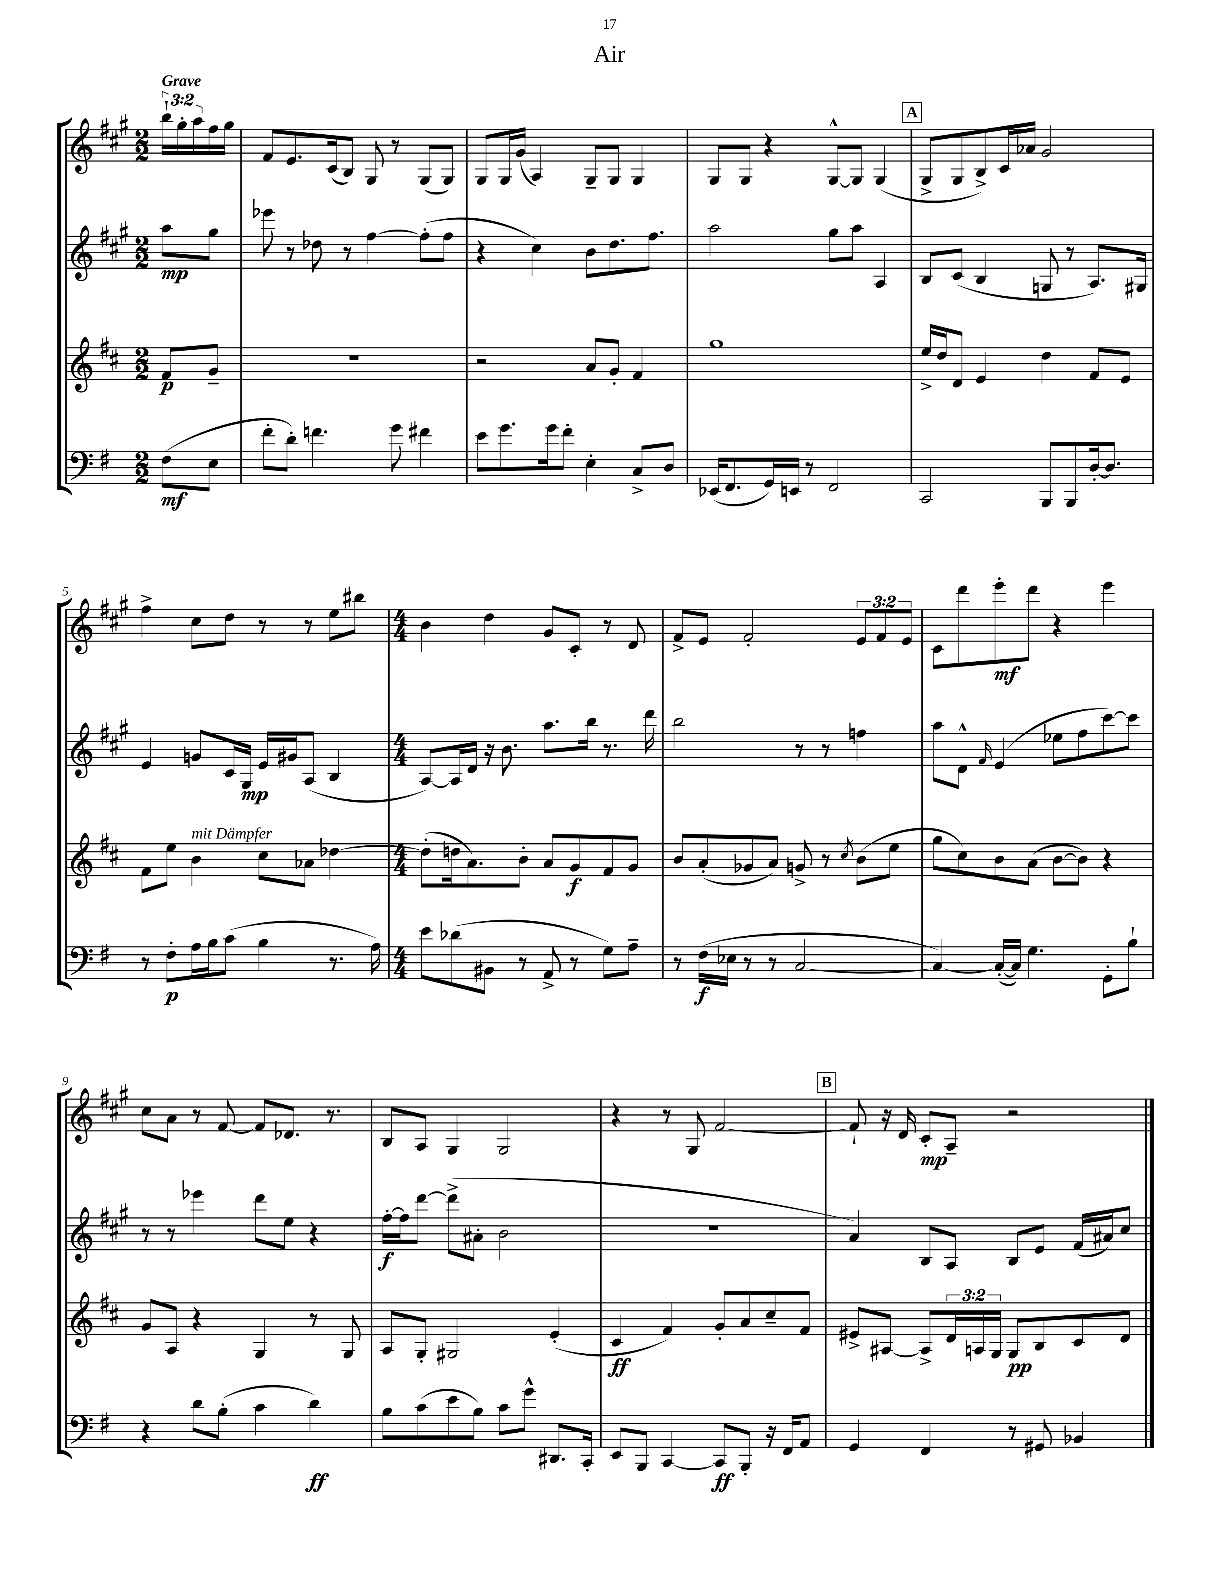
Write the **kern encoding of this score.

**kern	**dynam	**kern	**dynam	**kern	**dynam	**kern	**dynam
*part4	*part4	*part3	*part3	*part2	*part2	*part1	*part1
*staff4	*staff4	*staff3	*staff3	*staff2	*staff2	*staff1	*staff1
*clefF4	*	*clefG2	*	*clefG2	*	*clefG2	*
*k[f#]	*	*k[f#c#]	*	*k[f#c#g#]	*	*k[f#c#g#]	*
*M2/2	*	*M2/2	*	*M2/2	*	*M2/2	*
=	=	=	=	=	=	=	=
!	!	!	!	!	!	!LO:TX:a:B:t=Grave	!
(8F#\L	mf	8f#/L	p	8aa\L	mp	24bb`\LL	.
.	.	.	.	.	.	24gg#'\	.
.	.	.	.	.	.	24aa\	.
8E\J	.	8g~/J	.	8gg#\J	.	16ff#\	.
.	.	.	.	.	.	16gg#\JJ	.
=1	=1	=1	=1	=1	=1	=1	=1
8f#'\L	.	1r	.	8eee-X\	.	8f#/L	.
8d'\J)	.	.	.	8r	.	8.e/	.
4.fn\	.	.	.	8dd-X\	.	.	.
.	.	.	.	.	.	(16c#/k	.
.	.	.	.	8r	.	8B/J)	.
.	.	.	.	[4ff#\	.	8G#/	.
8g\	.	.	.	.	.	8r	.
4f#X\	.	.	.	(8ff#'\L]	.	(8G#/L	.
.	.	.	.	8ff#\J	.	8G#/J)	.
=2	=2	=2	=2	=2	=2	=2	=2
8e\L	.	2r	.	4r	.	8G#/L	.
8.g\	.	.	.	.	.	16G#/L	.
.	.	.	.	.	.	(16g#/JJ	.
.	.	.	.	4cc#\)	.	4A/)	.
16g\k	.	.	.	.	.	.	.
8f#'\J	.	.	.	.	.	.	.
4E'\	.	8a/L	.	8b\L	.	8G#~/L	.
.	.	8g'/J	.	8.dd\	.	8G#/J	.
8C^/L	.	4f#/	.	.	.	4G#/	.
.	.	.	.	8.ff#\J	.	.	.
8D/J	.	.	.	.	.	.	.
=3	=3	=3	=3	=3	=3	=3	=3
(16EE-X/KL	.	1gg	.	2aa\	.	8G#/L	.
8.FF#/	.	.	.	.	.	.	.
.	.	.	.	.	.	8G#/J	.
16GG/L)	.	.	.	.	.	4r	.
16EEn/JJ	.	.	.	.	.	.	.
8r	.	.	.	.	.	.	.
2FF#/	.	.	.	8gg#\L	.	[8G#^^/L	.
.	.	.	.	8aa\J	.	8G#/J]	.
.	.	.	.	4A/	.	(4G#/	.
!!LO:REH:place=s1:t=A
=4	=4	=4	=4	=4	=4	=4	=4
2CC/	.	16ee^/LL	.	8B/L	.	8G#^/L	.
.	.	16dd/J	.	.	.	.	.
.	.	8d/J	.	(8c#/J	.	8G#/	.
.	.	4e/	.	4B/	.	8B^/)	.
.	.	.	.	.	.	16c#/L	.
.	.	.	.	.	.	16a-X/JJ	.
8BBB/L	.	4dd\	.	8Gn/	.	2g#/	.
8BBB/	.	.	.	8r	.	.	.
[16D'/k	.	8f#/L	.	8.A/L)	.	.	.
8.D/J]	.	.	.	.	.	.	.
.	.	8e/J	.	.	.	.	.
.	.	.	.	16G#X/Jk	.	.	.
!!LO:LB:g=z
=5	=5	=5	=5	=5	=5	=5	=5
8r	.	8f#\L	.	4e/	.	4ff#^\	.
8F#'\L	p	8ee\J	.	.	.	.	.
!	!	!LO:TX:a:i:t=mit Dämpfer	!	!	!	!	!
16A\L	.	4b\	.	8gn/L	.	8cc#\L	.
16B\J	.	.	.	.	.	.	.
(8c\J	.	.	.	16c#/L	.	8dd\J	.
.	.	.	.	16G#/JJ	mp	.	.
4B\	.	8cc#\L	.	16e/LL	.	8r	.
.	.	.	.	16g#X/J	.	.	.
.	.	8a-X\J	.	(8A/J	.	8r	.
8.r	.	[4dd-X\	.	4B/	.	8ee\L	.
.	.	.	.	.	.	8bb#X\J	.
16A\)	.	.	.	.	.	.	.
=6	=6	=6	=6	=6	=6	=6	=6
*M4/4	*	*M4/4	*	*M4/4	*	*M4/4	*
8e\L	.	(8dd-'\L]	.	[8A/L)	.	4b\	.
(8d-X\	.	16ddn\k	.	16A/L]	.	.	.
.	.	8.a\)	.	16d/JJ	.	.	.
8BB#X\J	.	.	.	16r	.	4dd\	.
.	.	.	.	8.b\	.	.	.
8r	.	8b'\J	.	.	.	.	.
8AA^/	.	8a/L	.	8.aa\L	.	8g#/L	.
8r	.	8g/	f	.	.	8c#'/J	.
.	.	.	.	16bb\Jk	.	.	.
8G\L)	.	8f#/	.	8.r	.	8r	.
8A~\J	.	8g/J	.	.	.	8d/	.
.	.	.	.	16ddd\	.	.	.
=7	=7	=7	=7	=7	=7	=7	=7
8r	.	8b/L	.	2bb\	.	8f#^/L	.
(16F#\LL	f	(8a'/	.	.	.	8e/J	.
16E-X\JJ	.	.	.	.	.	.	.
8r	.	8g-X/	.	.	.	2f#'/	.
8r	.	8a/J)	.	.	.	.	.
[2C/	.	8gn^/	.	8r	.	.	.
.	.	8r	.	8r	.	.	.
.	.	8qcc#/	.	.	.	.	.
.	.	(8b\L	.	4ffn\	.	12e/L	.
.	.	.	.	.	.	12f#/	.
.	.	8ee\J	.	.	.	.	.
.	.	.	.	.	.	12e/J	.
=8	=8	=8	=8	=8	=8	=8	=8
4C/_)	.	8gg\L	.	8aa\L	.	8c#\L	.
.	.	8cc#\)	.	8d^^\J	.	8ddd\	.
.	.	.	.	16qqf#/	.	.	.
(16C'/LL_	.	8b\	.	(4e/	.	8eee'\	mf
16C/JJ])	.	.	.	.	.	.	.
4.G\	.	(8a\J	.	.	.	8ddd\J	.
.	.	[8b\L	.	8ee-X\L	.	4r	.
.	.	8b\J])	.	8ff#\	.	.	.
8GG'\L	.	4r	.	[8ccc#\)	.	4eee\	.
8B`\J	.	.	.	8ccc#\J]	.	.	.
!!LO:LB:g=z
=9	=9	=9	=9	=9	=9	=9	=9
4r	.	8g/L	.	8r	.	8cc#\L	.
.	.	8A/J	.	8r	.	8a\J	.
8d\L	.	4r	.	4eee-X\	.	8r	.
(8B'\J	.	.	.	.	.	[8f#/	.
4c\	.	4G/	.	8ddd\L	.	8f#/L]	.
.	.	.	.	8ee\J	.	8.d-X/J	.
4d\)	ff	8r	.	4r	.	.	.
.	.	.	.	.	.	8.r	.
.	.	8G/	.	.	.	.	.
=10	=10	=10	=10	=10	=10	=10	=10
8B\L	.	8A/L	.	[16ff#'\LL	f	8B/L	.
.	.	.	.	16ff#\J]	.	.	.
(8c\	.	8G'/J	.	[8ddd\J	.	8A/J	.
8e\	.	2G#X/	.	(8ddd^\L]	.	4G#/	.
8B\J)	.	.	.	8a#X'\J	.	.	.
8c\L	.	.	.	2b\	.	2G#/	.
8g^^\J	.	.	.	.	.	.	.
8.DD#X/L	.	(4e'/	.	.	.	.	.
16CC'/Jk	.	.	.	.	.	.	.
=11	=11	=11	=11	=11	=11	=11	=11
8EE/L	.	4c#/	ff	1r	.	4r	.
8BBB/J	.	.	.	.	.	.	.
[4CC/	.	4f#/)	.	.	.	8r	.
.	.	.	.	.	.	8G#/	.
8CC/L]	ff	8g'/L	.	.	.	[2f#/	.
8BBB'/J	.	8a/	.	.	.	.	.
16r	.	8cc#~/	.	.	.	.	.
16FF#/KL	.	.	.	.	.	.	.
8AA/J	.	8f#/J	.	.	.	.	.
!!LO:REH:place=s1:t=B
=12	=12	=12	=12	=12	=12	=12	=12
4GG/	.	8e#X^/L	.	4a/)	.	8f#`/]	.
.	.	[8A#X/J	.	.	.	16r	.
.	.	.	.	.	.	16d/	.
4FF#/	.	8A#^/L]	.	8B/L	.	8c#'/L	mp
.	.	24d/L	.	8A/J	.	8A~/J	.
.	.	24An/	.	.	.	.	.
.	.	24G/JJ	.	.	.	.	.
8r	.	8G/L	pp	8B/L	.	2r	.
8GG#X/	.	8B/	.	8e/J	.	.	.
4BB-X/	.	8c#/	.	(16f#/LL	.	.	.
.	.	.	.	16a#X/J)	.	.	.
.	.	8d/J	.	8cc#/J	.	.	.
==	==	==	==	==	==	==	==
*-	*-	*-	*-	*-	*-	*-	*-
